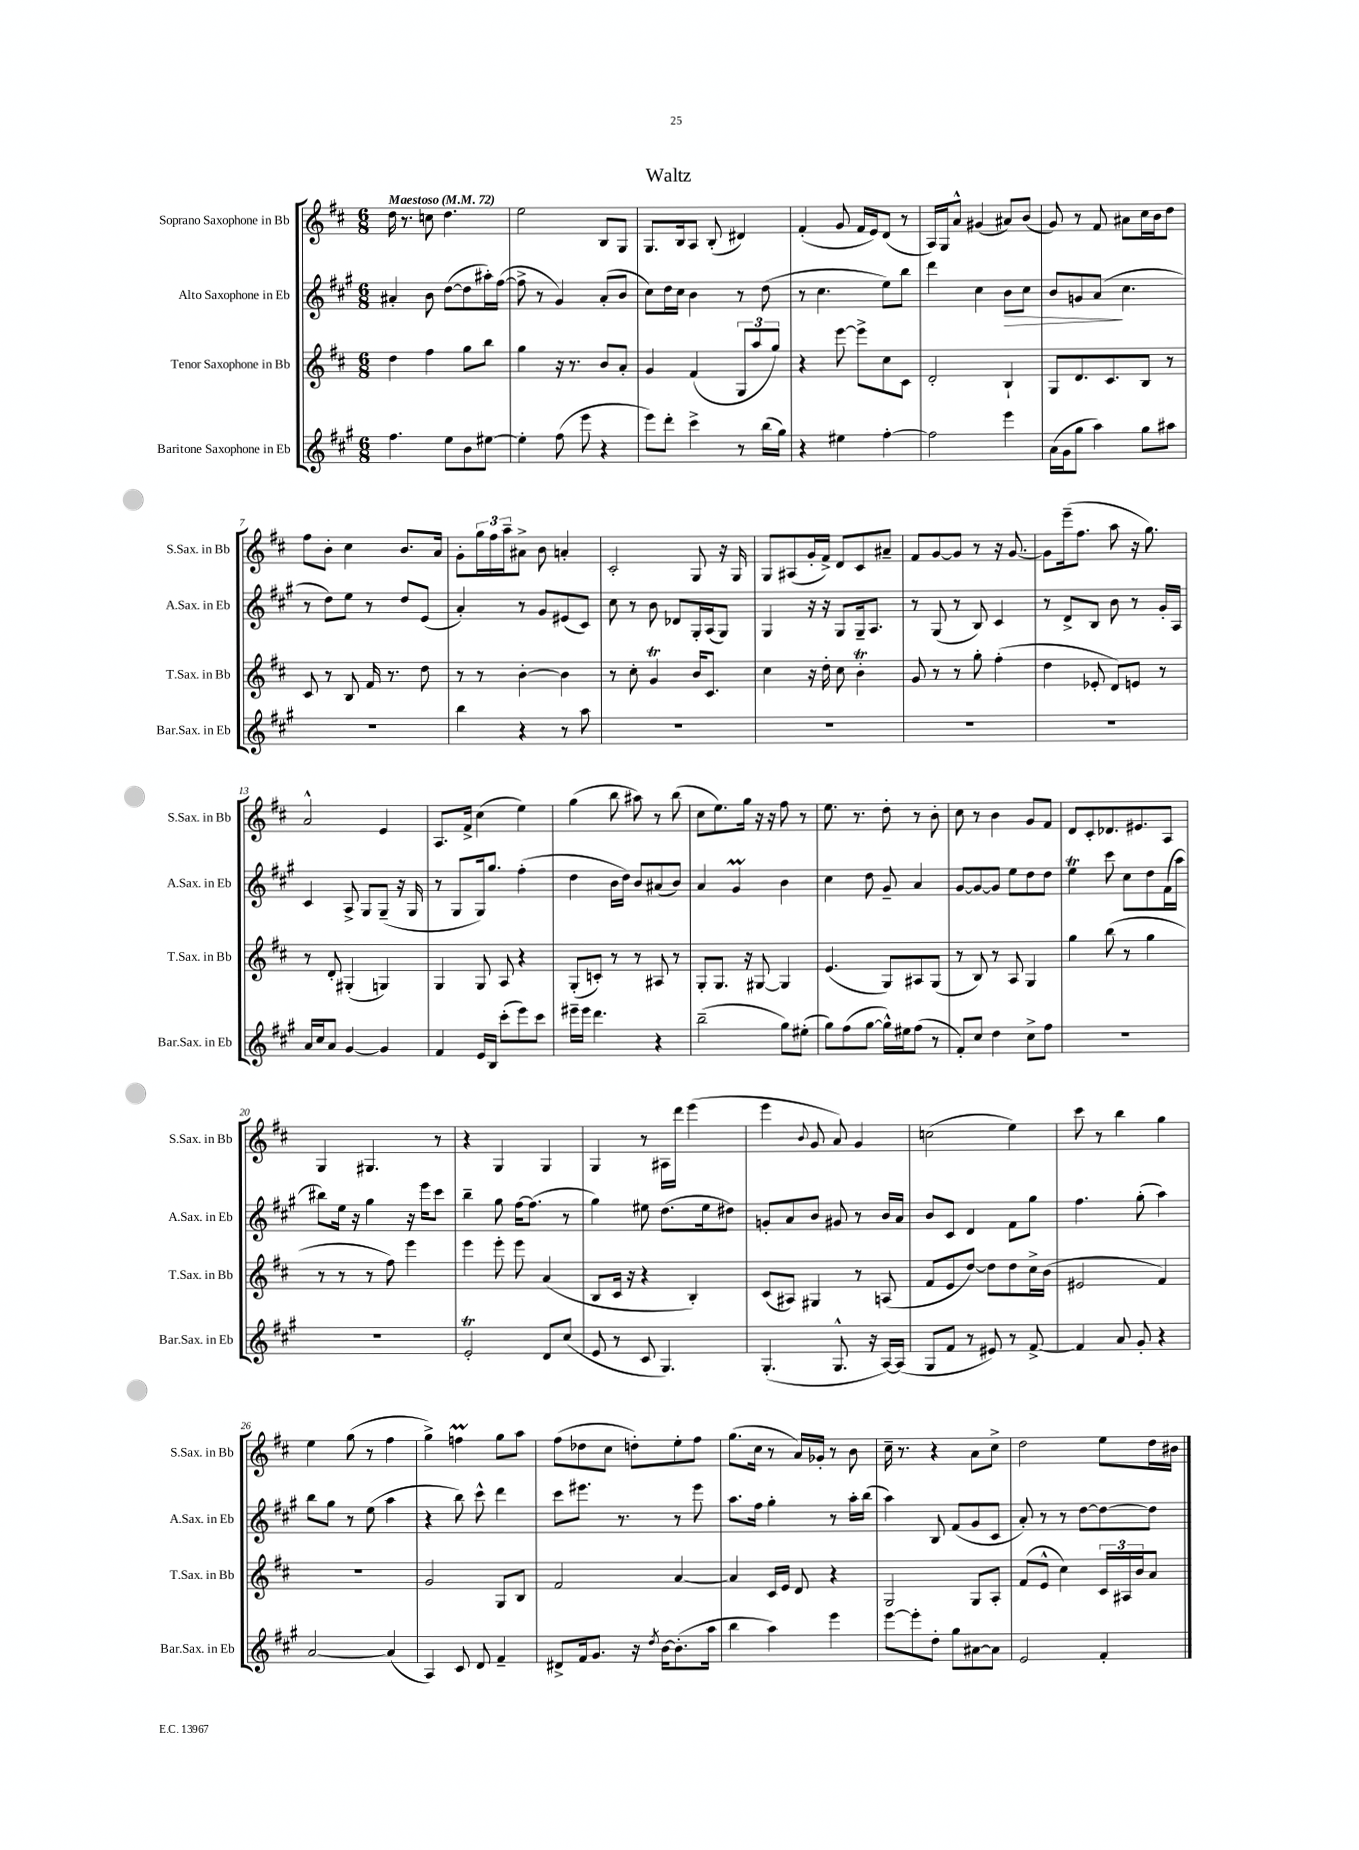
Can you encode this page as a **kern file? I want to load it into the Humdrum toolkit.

**kern	**kern	**kern	**dynam	**kern
*part4	*part3	*part2	*part2	*part1
*staff4	*staff3	*staff2	*staff2	*staff1
*I"Baritone Saxophone in Eb	*I"Tenor Saxophone in Bb	*I"Alto Saxophone in Eb	*	*I"Soprano Saxophone in Bb
*I'Bar.Sax. in Eb	*I'T.Sax. in Bb	*I'A.Sax. in Eb	*	*I'S.Sax. in Bb
*clefG2	*clefG2	*clefG2	*	*clefG2
*k[f#c#g#]	*k[f#c#]	*k[f#c#g#]	*	*k[f#c#]
*M6/8	*M6/8	*M6/8	*	*M6/8
*MM72	*MM72	*MM72	*	*MM72
=1	=1	=1	=1	=1
!	!	!	!	!LO:TX:a:B:t=Maestoso
4.ff#\	4dd\	4a#X'/	.	16dd\
.	.	.	.	8.r
.	4ff#\	8b\	.	8ccn\
8ee\L	.	([8dd\L	.	4.dd\
8b\	8gg\L	8dd\]	.	.
[8ee#X\J	8bb\J	16aa#X'\L)	.	.
.	.	([16ff#\JJ	.	.
=2	=2	=2	=2	=2
4ee#'\]	4gg\	8ff#^\]	.	2ee\
.	.	8r	.	.
(8ff#\	16r	4g#/)	.	.
.	8.r	.	.	.
8eee\	.	.	.	.
4r	8b/L	(8a'/L	.	8B/L
.	8a'/J	8b/J	.	8G/J
=3	=3	=3	=3	=3
8eee\L)	4g/	8cc#\L)	.	8.G/L
8ddd'\J	.	16dd\L	.	.
.	.	16cc#\JJ	.	16B/k
4ccc#^\	(4f#/	4b\	.	8A/J
.	.	.	.	(8B'/
8r	12G/L	8r	.	4d#X/)
.	12aa/	.	.	.
(16bb\LL	.	(8dd\	.	.
.	12gg/J)	.	.	.
16gg#\JJ)	.	.	.	.
=4	=4	=4	=4	=4
4r	4r	8r	.	(4f#'/
.	.	4.cc#\	.	.
4ee#X\	[8eee\	.	.	8g/
.	8eee^\L]	.	.	16f#/LL
.	.	.	.	16e/J)
[4ff#'\	8cc#\	8ee\L)	.	(8d/J
.	8c#\J	8bb\J	.	8r
=5	=5	=5	=5	=5
2ff#\]	2d'/	4ddd\	.	16A/LL)
.	.	.	.	16G/J
.	.	.	.	8a^^/J
.	.	4cc#\	.	(4g#X/
!	!	!	!LO:HP:b	!
4eee\	4B`/	8b\L	>	8a#X/L)
.	.	8cc#\J	.	(8b/J
=6	=6	=6	=6	=6
(16a\LL	8G/L	8b/L	.	8g/)
16g#\J	.	.	.	.
8gg#\J	8.d/	8gn/	.	8r
4aa\)	.	(8a/J	.	8f#/
.	8.c#/	.	.	.
.	.	4.cc#\	]	8a#X\L
8gg#\L	8B/J	.	.	16cc#\L
.	.	.	.	16b\J
8aa#X\J	8r	.	.	8dd\J
!!LO:LB:g=z
=7	=7	=7	=7	=7
2.r	8c#/	8r	.	8ff#\L
.	8r	8dd\L)	.	8b'\J
.	8B/	8ee\J	.	4cc#\
.	16f#/	8r	.	.
.	8.r	.	.	.
.	.	8dd/L	.	8.b/L
.	8dd\	(8e/J	.	.
.	.	.	.	16a/Jk
=8	=8	=8	=8	=8
4bb\	8r	4a'/)	.	8g'\L
.	8r	.	.	24gg\L
.	.	.	.	24ff#\
.	.	.	.	24aa~\J
4r	[4b'\	8r	.	8a#X^\J
.	.	8g#/L	.	8b\
8r	4b\]	(8e#X/	.	4an'/
8aa\	.	8c#/J)	.	.
=9	=9	=9	=9	=9
2.r	8r	8cc#\	.	2c#'/
.	8cc#'\	8r	.	.
.	4gT/	8b\	.	.
.	.	8d-X/L	.	.
.	16b/KL	16G#'/L	.	8G/
.	8.c#/J	(16A/J	.	.
.	.	8G#/J)	.	16r
.	.	.	.	16G/
=10	=10	=10	=10	=10
2.r	4cc#\	4G#/	.	8G/L
.	.	.	.	(8A#X/
.	16r	16r	.	16g'/L
.	16dd'\	16r	.	16f#^/JJ)
.	8cc#\	8G#/L	.	8d/L
.	4bT'\	16G#~/k	.	8c#/
.	.	8.A/J	.	.
.	.	.	.	8a#X~/J
=11	=11	=11	=11	=11
2.r	8g/	8r	.	8f#/L
.	8r	(8G#/	.	[8g/
.	8r	8r	.	8g/J]
.	8gg'\	8B/)	.	8r
.	(4ff#'\	4c#/	.	16r
.	.	.	.	[8.g/
=12	=12	=12	=12	=12
2.r	4dd\	8r	.	8g\L]
.	.	8d^/L	.	(16eee~\k
.	.	.	.	8.ff#\J
.	8e-X'/	8B/J	.	.
.	8d/L)	8b\	.	8aa\
.	8en/J	8r	.	16r
.	.	.	.	8.gg\)
.	8r	16g#'/LL	.	.
.	.	16A/JJ	.	.
!!LO:LB:g=z
=13	=13	=13	=13	=13
16a/LL	8r	4c#/	.	2a^^/
16cc#/J	.	.	.	.
8a/J	8d'/	.	.	.
[4g#/	(4G#X'/	8A^/	.	.
.	.	8G#/L	.	.
4g#/]	4Gn/)	(8G#~/J	.	4e/
.	.	16r	.	.
.	.	16G#/	.	.
=14	=14	=14	=14	=14
4f#/	4G/	8r	.	8.A/L
.	.	8G#/L	.	.
.	.	.	.	16f#^/Jk
16e/LL	8G/	16G#/k)	.	(4cc#\
16B/JJ	.	8.gg#/J	.	.
(8ccc#'\L	8A/	.	.	.
8eee\)	4r	(4ff#'\	.	4ee\)
8ccc#\J	.	.	.	.
=15	=15	=15	=15	=15
16eee#X~\LL	(8G'/L	4dd\	.	(4gg\
16eee#\JJ	.	.	.	.
4.ddd\	8cn'/J)	.	.	.
.	8r	16b\LL	.	8bb\
.	.	16dd\JJ)	.	.
.	8r	8b/L	.	8aa#X\)
4r	8A#X/	(8a#X/	.	8r
.	8r	8b/J)	.	(8bb\
=16	=16	=16	=16	=16
(2bb~\	8G'/L	4a/	.	8cc#\L
.	8.G/J	.	.	8.ee\)
.	.	4g#m/	.	.
.	16r	.	.	16gg\Jk
.	[8G#X/	.	.	16r
.	.	.	.	16r
8gg#\L)	4G#/]	4b\	.	8ff#\
(8ee#X'\J	.	.	.	8r
=17	=17	=17	=17	=17
8gg#\L)	(4.e/	4cc#\	.	8.ee\
(8ff#\	.	.	.	.
.	.	.	.	8.r
[8gg#\J	.	8dd\	.	.
16gg#^^\LL])	8G/L)	8g#~/	.	8dd'\
16ee#X\J	.	.	.	.
(8ff#\J	8A#X/	4a/	.	8r
8r	(8G/J	.	.	8b'\
=18	=18	=18	=18	=18
8f#'/L)	8r	[8g#/L	.	8cc#\
8cc#/J	8B/)	8g#/_	.	8r
4dd\	8r	8g#/J]	.	4b\
.	8A/	8ee\L	.	.
8cc#^\L	4G/	8dd\	.	8g/L
8ff#\J	.	8dd\J	.	8f#/J
=19	=19	=19	=19	=19
2.r	4gg\	4eeT\	.	8d/L
.	.	.	.	8c#'/
.	(8bb\	8ccc#\	.	8.d-X/
.	8r	8cc#\L	.	.
.	.	.	.	8.e#X/
.	4gg\	8dd\	.	.
.	.	(16f#\L	.	8A/J
.	.	16aa\JJ	.	.
!!LO:LB:g=z
=20	=20	=20	=20	=20
2.r	8r	8bb#X\L)	.	4G/
.	8r	16ee\Jk	.	.
.	.	16r	.	.
.	8r	4gg#\	.	4.G#X/
.	8ff#\)	.	.	.
.	4eee\	16r	.	.
.	.	16eee\KL	.	.
.	.	8ccc#\J	.	8r
=21	=21	=21	=21	=21
2eT'/	4eee\	4bb~\	.	4r
.	8eee'\	8gg#\	.	4G/
.	8eee\	[16ff#\KL	.	.
.	.	(8.ff#\J]	.	.
8d/L	(4a/	.	.	4G/
(8cc#/J	.	8r	.	.
=22	=22	=22	=22	=22
8e/	8B/L	4gg#\)	.	4G/
8r	16c#/Jk	.	.	.
.	16r	.	.	.
8c#/	4r	8ee#X\	.	8r
4.G#/)	.	(8.dd\L	.	16A#X\LL
.	.	.	.	16ddd\JJ
.	4B'/)	.	.	(4eee\
.	.	16ee#\k	.	.
.	.	8dd#X\J)	.	.
=23	=23	=23	=23	=23
(4.G#'/	(8c#/L	8gn'/L	.	4eee\
.	8A#X/J)	8a/	.	.
.	.	.	.	8qqb/
.	4G#X/	8b/J	.	8g/
8.G#^^/	.	8g#X/	.	8a/)
.	8r	8r	.	4g/
16r	.	.	.	.
[16A/LL)	(8An/	16b/LL	.	.
(16A/JJ]	.	16a/JJ	.	.
=24	=24	=24	=24	=24
8G#/L	8f#/L	8b/L	.	(2ccn\
8f#/J	8e/	8c#/J	.	.
8r	[8dd/J)	4d/	.	.
8e#X/)	8dd\L]	.	.	.
8r	8dd\	8f#\L	.	4ee\)
[8f#^/	16cc#^\L	8gg#\J	.	.
.	(16b\JJ	.	.	.
=25	=25	=25	=25	=25
4f#/]	2e#X/	4.ff#\	.	8ccc#\
.	.	.	.	8r
8a/	.	.	.	4bb\
8g#'/	.	(8gg#'\	.	.
4r	4f#/)	4aa\)	.	4gg\
!!LO:LB:g=z
=26	=26	=26	=26	=26
[2a/	2.r	8bb\L	.	4ee\
.	.	8gg#\J	.	.
.	.	8r	.	(8gg\
.	.	(8ee\	.	8r
(4a/]	.	4aa\	.	4ff#\
=27	=27	=27	=27	=27
4A/)	2g/	4r	.	4gg^\)
8c#/	.	8bb\)	.	4ffnM\
8d/	.	8ccc#^^\	.	.
4f#~/	8G/L	4ddd\	.	8gg\L
.	8B/J	.	.	8aa\J
=28	=28	=28	=28	=28
8d#X^/L	2f#/	8ccc#\L	.	(8ff#\L
16f#/k	.	8.eee#X\J	.	8dd-X\
8.g#/J	.	.	.	.
.	.	.	.	8cc#\J
.	.	8.r	.	.
16r	.	.	.	8ddn'\L)
8qdd/	.	.	.	.
[16b\KL	.	.	.	.
(8.b'\]	[4a/	8r	.	8ee'\
.	.	8eee#\	.	8ff#\J
16aa\Jk	.	.	.	.
=29	=29	=29	=29	=29
4bb\	4a/]	8.aa\L	.	(8.gg\L
.	.	16ff#\Jk	.	16cc#\Jk
4aa\)	16c#/LL	4gg#'\	.	8r
.	16e/JJ	.	.	.
.	8d/	.	.	16a/LL)
.	.	.	.	16g-X'/JJ
4eee\	4r	8r	.	8r
.	.	16aa'\LL	.	8b\
.	.	(16bb\JJ	.	.
=30	=30	=30	=30	=30
[8eee\L	2G/	4aa\)	.	16cc#~\
.	.	.	.	8.r
8eee'\]	.	.	.	.
8dd'\J	.	8B/	.	4r
8gg#\L	.	(8f#/L	.	.
[8a#X\	8G/L	8g#/	.	8a\L
8a#\J]	8A'/J	8c#/J	.	8cc#^\J
=31	=31	=31	=31	=31
2e/	(8f#/L	8a'/)	.	2dd\
.	8e^^/J	8r	.	.
.	4cc#\)	8r	.	.
.	.	[8dd\L	.	.
4f#'/	24c#/LL	8dd\_	.	8ee\L
.	24A#X/	.	.	.
.	24b/J	.	.	.
.	8a/J	8dd\J]	.	16dd\L
.	.	.	.	16b#X\JJ
==	==	==	==	==
*-	*-	*-	*-	*-
